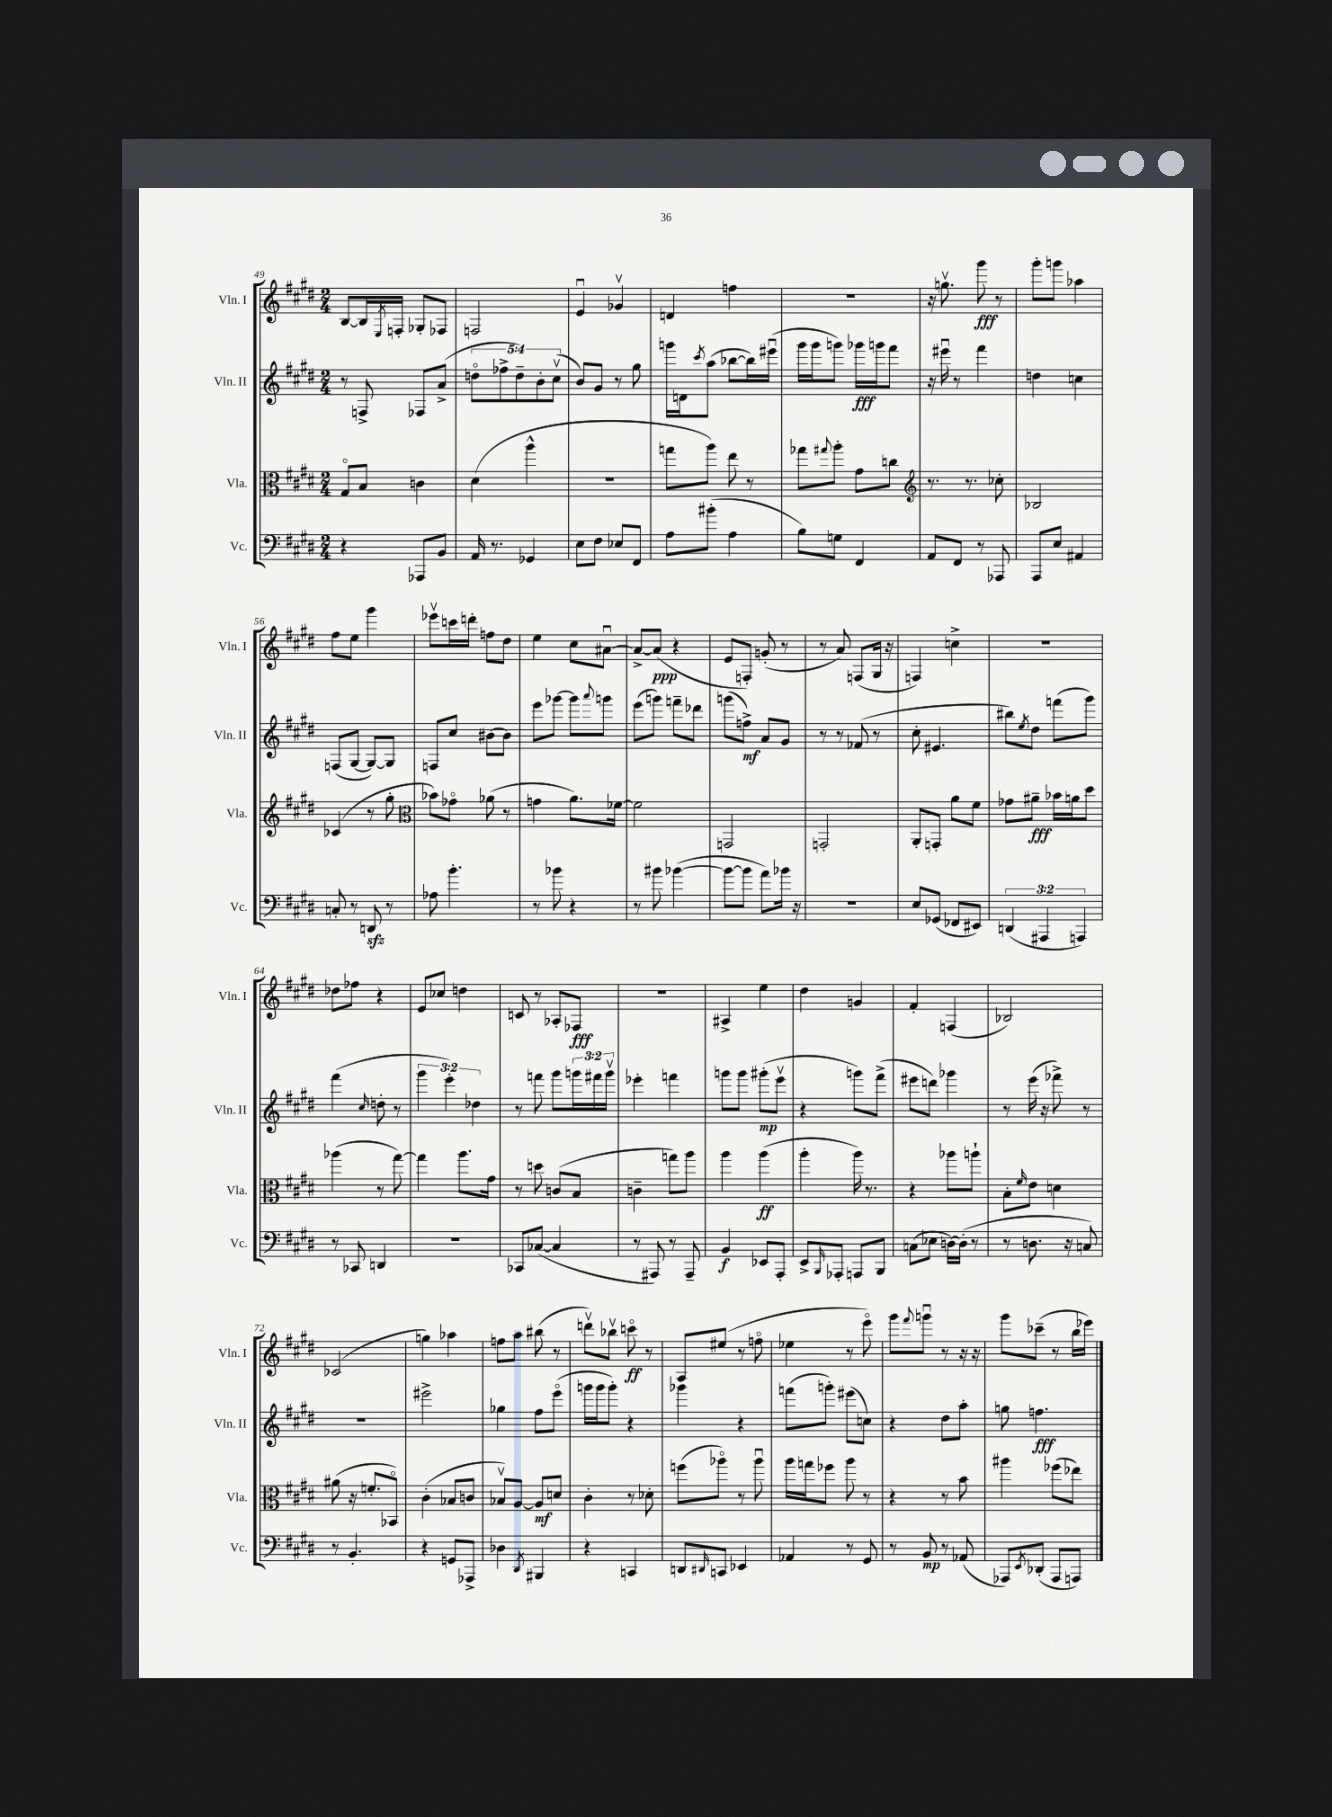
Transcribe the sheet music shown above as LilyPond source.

<<
\new StaffGroup <<
\new Staff = "s0" \with { instrumentName = "Vln. I" shortInstrumentName = "Vln. I" } {
    \clef treble \key e \major \numericTimeSignature \time 2/4
    b8~ b16 \acciaccatura { e8 } f16-. ges8-. fes8 |
    f2 |
    e'4\downbow ges'4\upbow |
    d'4 f''4 |
    R2 |
    r16 g''8.\upbow gis'''8\fff r8 |
    gis'''8-. g'''8 aes''4 |
    fis''8 e''8 gis'''4 |
    ees'''8\upbow c'''16 d'''16-. f''8 dis''8 |
    e''4 cis''8 ais'8~\downbow |
    ais'8~-> ais'8\ppp( r4 |
    e'8 f8-.) g'8-.( r8 |
    r8 a'8) f8( gis16 r16 |
    f4) c''4-> |
    r2 |
    des''8 fes''8 r4 |
    e'8 ces''8 d''4 |
    c'8 r8 aes8-. fes8\fff |
    r2 |
    ais4-> e''4 |
    dis''4 g'4 |
    fis'4-. f4( |
    bes2) |
    ces'2( |
    g''4) aes''4 |
    f''8 a''8 bis''8( r8 |
    d'''8\upbow) bes''8\upbow c'''8\flageolet\ff r8 |
    a8 eis''8( r8 f''8\flageolet |
    ees''4 r8 e'''8\flageolet) |
    gis'''8 \appoggiatura { fis'''8 } g'''8\downbow r8 r16 r16 |
    gis'''8 ces'''8--( r8 b''16 ees'''16) \bar "|." |
}
\new Staff = "s1" \with { instrumentName = "Vln. II" shortInstrumentName = "Vln. II" } {
    \clef treble \key e \major \numericTimeSignature \time 2/4 \override Staff.TupletNumber.text = #tuplet-number::calc-fraction-text
    r8 f8-> fes8 a'8->( |
    \tuplet 5/4 { d''8\flageolet fes''8-> d''8--) b'8-. cis''8\upbow( } |
    b'8) gis'8 r8 gis''8 |
    g'''16 d'16 \acciaccatura { cis'''8 } a''8( bes''8~ bes''16) eis'''16\downbow( |
    gis'''16 gis'''16 g'''8) ges'''16\fff g'''16 fis'''8 |
    r16 eis'''16\downbow r8 fis'''4 |
    d''4 c''4 |
    f8( gis8~ gis8~) gis8 |
    f8 cis''8 bis'8~ bis'8 |
    e'''8 ges'''8~ ges'''8 \appoggiatura { a'''8 } g'''8 |
    e'''8( g'''8) f'''8-- des'''8 |
    g'''8( f''8->\mf) a'8 gis'8 |
    r8 r8 fes'8( r8 |
    cis''8-. eis'4. |
    bis''8) \acciaccatura { e''8 } dis''8 f'''8( gis'''8) |
    fis'''4( \grace { cis''16 } d''8-. r8 |
    \tuplet 3/2 { gis'''4 e'''4-.) des''4 } |
    r8 f'''8 gis'''8 \tuplet 3/2 { g'''16 fis'''16 g'''16\upbow } |
    ees'''4-. f'''4 |
    g'''8 g'''8 gis'''8-.\mp( e'''8\upbow |
    r4 g'''8) fis'''8->( |
    eis'''8 d'''8) ges'''4 |
    r8 e'''16( r16 fes'''8->) r8 |
    R2 |
    eis'''2-> |
    ges''4 fis''8 e'''8\flageolet( |
    g'''16 g'''16 g'''8-.) r4 |
    ges'''4 r4 |
    f'''8( g'''8-.) eis'''8( c''8) |
    r4 dis''8 a''8-. |
    g''8 f''4.\fff \bar "|." |
}
\new Staff = "s2" \with { instrumentName = "Vla." shortInstrumentName = "Vla." } {
    \clef alto \key e \major \numericTimeSignature \time 2/4
    gis8\flageolet b8 c'4 |
    dis'4( a''4-^ |
    r2 |
    g''8 a''8) e''8 r8 |
    ges''8 \appoggiatura { gis''8 } a''8-. gis'8 c''8 |
    \clef treble r8. r8. ces''8-. |
    bes2 |
    ces'4( r8 gis''8-. |
    \clef alto bes'8) ges'8\flageolet aes'8( r8 |
    g'4 a'8.) fes'16~ |
    fes'2 |
    g,2 |
    g,2-. |
    a,8-. g,8-. a'8 fis'8 |
    ges'8 ais'8--\fff bes'16 a'16 dis''8 |
    aes''4( r8 gis''8~) |
    gis''4 a''8. gis'16 |
    r8 d''8 c'8( b8 |
    c'4-- g''8) a''8 |
    a''4 a''4\ff( |
    a''4-. a''16) r8. |
    r4 aes''8 a''8-! |
    b8-. \grace { fis'16 } e'8 d'4 |
    ais'8( r16 f'8.-. bes,8\flageolet) |
    cis'4-.( bes8 c'8 |
    bes8\upbow) a8~ a8\mf d'8 |
    cis'4-. r8 des'8-. |
    f''8( aes''8\flageolet) r8 aes''8\downbow |
    a''16 g''16 fes''8 a''8 r8 |
    r4 r8 b'8 |
    ais''4 fes''8( ees''8) \bar "|." |
}
\new Staff = "s3" \with { instrumentName = "Vc." shortInstrumentName = "Vc." } {
    \clef bass \key e \major \numericTimeSignature \time 2/4 \override Staff.TupletNumber.text = #tuplet-number::calc-fraction-text
    r4 aes,,8 b,8 |
    a,16 r8. ges,4 |
    e8 fis8 ees8 fis,8 |
    a8 bis'8-.( a4 |
    b8) g8 fis,4 |
    a,8 fis,8 r8 aes,,8 |
    a,,8 e8 ais,4 |
    c8-. r8 d,8\sfz r8 |
    aes8 b'4.-. |
    r8 bes'8 r4 |
    r8 bis'8 bes'4~( |
    bes'8~ bes'8 a'8) bes'16 r16 |
    r2 |
    e8 ges,8( fes,8 eis,8) |
    \tuplet 3/2 { d,4( ais,,4 a,,4) } |
    r8 ces,8 d,4 |
    r2 |
    ces,8 ces8~( ces4 |
    r8 ais,,8) r8 ais,,8-- |
    b,4\f ees,8 a,,8-. |
    e,8-> \grace { b,,16 } aes,,8-. a,,8 b,,8 |
    c8( ees8 d16~) d16-.( r8 |
    r8 d8. r16 c8) |
    r8 b,4.-. |
    r4 g,8 aes,,8-> |
    des4 \acciaccatura { dis,8 } bis,,4 |
    r4 c,4 |
    d,8 \grace { dis,16 } c,8 ees,4 |
    aes,4 r8 gis,8 |
    r8 b,8\mp r8 aes,8( |
    aes,,8) \acciaccatura { e,8 } des,8-.( aes,,8 a,,8) \bar "|." |
}
>>
>>
\layout { \context { \Score currentBarNumber = #49 } }
